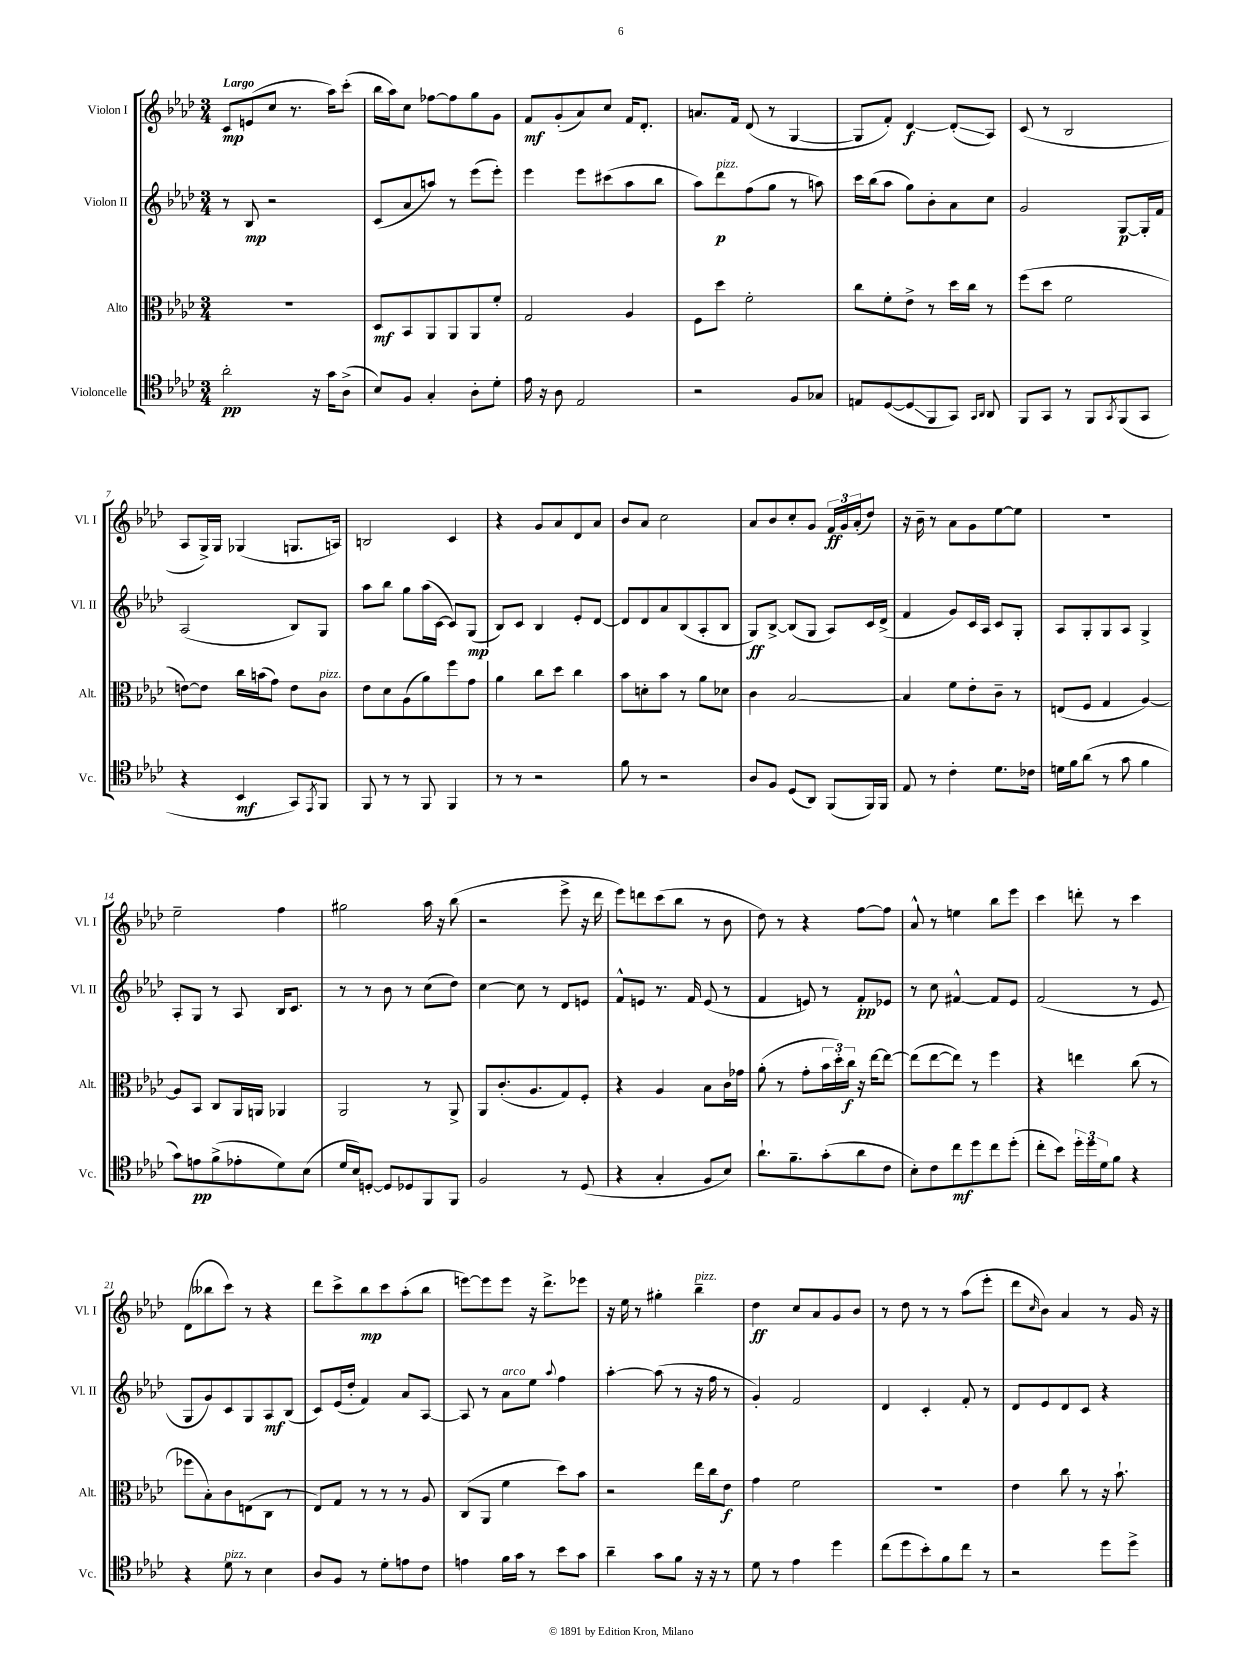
<<
\new StaffGroup <<
\new Staff = "s0" \with { instrumentName = "Violon I" shortInstrumentName = "Vl. I" } {
    \clef treble \key aes \major \numericTimeSignature \time 3/4 \tempo "Largo"
    c'8\mp e'8( c''8 r8. aes''16) c'''8-.( |
    bes''16 aes''16) c''8 fes''8~ fes''8 g''8 g'8 |
    f'8\mf g'8-.( aes'8) c''8 f'16 des'8.-. |
    a'8. f'16 des'8( r8 g4~ |
    g8 f'8-.) des'4~\f des'8-.\glissando( aes8) |
    c'8( r8 bes2 |
    aes8 g16->) g16 ges4( g8. a16) |
    b2 c'4 |
    r4 g'8 aes'8 des'8 aes'8 |
    bes'8 aes'8 c''2 |
    aes'8 bes'8 c''8-. g'8 \tuplet 3/2 { f'16\ff g'16 aes'16-.( } des''8) |
    r16 bes'16-- r8 aes'8 g'8 ees''8~ ees''8 |
    R2. |
    ees''2-- f''4 |
    gis''2 aes''16 r16 bes''8( |
    r2 ees'''8-> r16 des'''16 |
    ees'''8) d'''8 c'''8( bes''8 r8 bes'8 |
    des''8) r8 r4 f''8~ f''8 |
    aes'8-^ r8 e''4 bes''8 ees'''8 |
    c'''4 d'''8-. r8 c'''4 |
    des'8( beses''8 c'''8) r8 r4 |
    des'''8 c'''8-> bes''8\mp c'''8 aes''8-.( bes''8 |
    e'''8~) e'''8 e'''8 r16 des'''8.-> ees'''8 |
    r16 ees''16 r8 gis''4-. bes''4--^\markup { \italic "pizz." } |
    des''4\ff c''8 aes'8 g'8 bes'8 |
    r8 des''8 r8 r8 aes''8( ees'''8-. |
    des'''8 \grace { c''16 } bes'8) aes'4 r8 g'16 r16 \bar "|." |
}
\new Staff = "s1" \with { instrumentName = "Violon II" shortInstrumentName = "Vl. II" } {
    \clef treble \key aes \major \numericTimeSignature \time 3/4
    r8 bes8\mp r2 |
    c'8( aes'8 a''8) r8 ees'''8( ees'''8-.) |
    ees'''4 ees'''8 cis'''8( aes''8 bes''8 |
    aes''8) des'''8\p^\markup { \italic "pizz." } f''8( g''8 r8 a''8) |
    c'''16 bes''16( aes''8 g''8) bes'8-. aes'8 c''8 |
    g'2 g8~\p g16-. f'16 |
    aes2( bes8) g8 |
    aes''8 bes''8 g''8 aes''16( c'16~ c'8) g8\mp( |
    bes8) c'8 bes4 ees'8-. des'8~ |
    des'8 des'8 aes'8 bes8( aes8-. bes8 |
    g8\ff) bes8~-> bes8( g8 aes8) c'16 des'16->( |
    f'4 g'8) c'16 aes16 c'8 g8-. |
    aes8 g8-. g8 aes8 g4-> |
    aes8-. g8 r8 aes8 bes16 c'8. |
    r8 r8 bes'8 r8 c''8( des''8) |
    c''4~ c''8 r8 des'8 e'8 |
    f'8-^ e'8 r8. f'16 e'8( r8 |
    f'4 e'8) r8 f'8-.\pp ees'8 |
    r8 c''8 fis'4~-^ fis'8 ees'8 |
    f'2( r8 ees'8 |
    g8 g'8) c'8 g8 aes8\mf bes8( |
    c'8) ees'16( des''16-. f'4) aes'8 aes8~ |
    aes8 r8 aes'8^\markup { \italic "arco" } ees''8 \appoggiatura { aes''8 } f''4 |
    aes''4~-. aes''8( r8 r16 f''16 r8 |
    g'4-.) f'2 |
    des'4 c'4-. f'8-. r8 |
    des'8 ees'8 des'8 c'8 r4 \bar "|." |
}
\new Staff = "s2" \with { instrumentName = "Alto" shortInstrumentName = "Alt." } {
    \clef alto \key aes \major \numericTimeSignature \time 3/4
    R2. |
    des8\mf bes,8 aes,8 aes,8 aes,8 f'8-. |
    g2 aes4 |
    f8 des''8 f'2-. |
    c''8 f'8-. ees'8-> r8 des''16 c''16 r8 |
    f''8( des''8 f'2 |
    e'8~) e'8 c''16 b'16( g'8) e'8 c'8^\markup { \italic "pizz." } |
    ees'8 des'8 aes8( aes'8) f''8 g'8 |
    aes'4 c''8 des''8 c''4 |
    bes'8 d'8-. bes'8 r8 aes'8 des'8 |
    c'4 bes2~ |
    bes4 f'8 ees'8-. c'8-- r8 |
    e8( f8 g4 aes4~) |
    aes8 bes,8 c8 aes,16 a,16 aes,4 |
    aes,2 r8 aes,8-> |
    aes,8 c'8.-.( aes8. g8) f8-. |
    r4 aes4 bes8 c'16 ges'16 |
    aes'8-.( r8 g'8-. \tuplet 3/2 { bes'16 des''16-.) c''16\f } r16 ees''16~ ees''8~ |
    ees''8( ees''8~ ees''8) r8 f''4 |
    r4 e''4 c''8( r8 |
    fes''8 bes8-.) c'8 e8( c8 r8 |
    ees8) g8 r8 r8 r8 aes8 |
    c8( aes,8 f'4 des''8) bes'8 |
    r2 ees''16 c''16 ees'8\f |
    g'4 f'2 |
    R2. |
    ees'4 c''8 r8 r16 bes'8.-! \bar "|." |
}
\new Staff = "s3" \with { instrumentName = "Violoncelle" shortInstrumentName = "Vc." } {
    \clef tenor \key aes \major \numericTimeSignature \time 3/4
    aes'2-.\pp r16 g'16 aes8->( |
    bes8) f8 g4-. aes8-. des'8-. |
    ees'16 r16 aes8 ees2 |
    r2 f8 ges8 |
    e8 des8~( des8\glissando f,8 g,8) \grace { g,16 aes,16 } aes,8 |
    f,8 g,8 r8 f,8 \acciaccatura { g,8 } f,8( g,8 |
    r4 bes,4\mf g,8) \acciaccatura { ees,8 } f,8 |
    f,8 r8 r8 f,8 f,4 |
    r8 r8 r2 |
    f'8 r8 r2 |
    aes8 f8 des8( aes,8) f,8( f,16) f,16 |
    ees8 r8 c'4-. des'8. ces'16 |
    d'16 f'16 aes'8( r8 g'8 f'4 |
    g'8) e'8\pp f'8->( ees'8-. des'8) bes8( |
    des'16 bes16) d8~-. d8 des8 f,8 f,8 |
    f2 r8 des8( |
    r4 g4-. f8 bes8) |
    aes'8.-! f'8.-- g'8-.( aes'8 c'8 |
    bes8-.) c'8 c''8\mf des''8 c''8 des''8-.( |
    c''8-. bes'8) \tuplet 3/2 { des''16-. des''16 des'16 } f'8 r4 |
    r4 des'8^\markup { \italic "pizz." } r8 bes4 |
    aes8 f8 r8 des'8-. e'8 c'8 |
    e'4 f'16 g'16 r8 bes'8 g'8 |
    aes'4-- g'8 f'8 r16 r16 r8 |
    des'8 r8 ees'4 des''4 |
    c''8( des''8 bes'8-.) f'8 c''8 r8 |
    r2 des''8 des''8-> \bar "|." |
}
>>
>>
